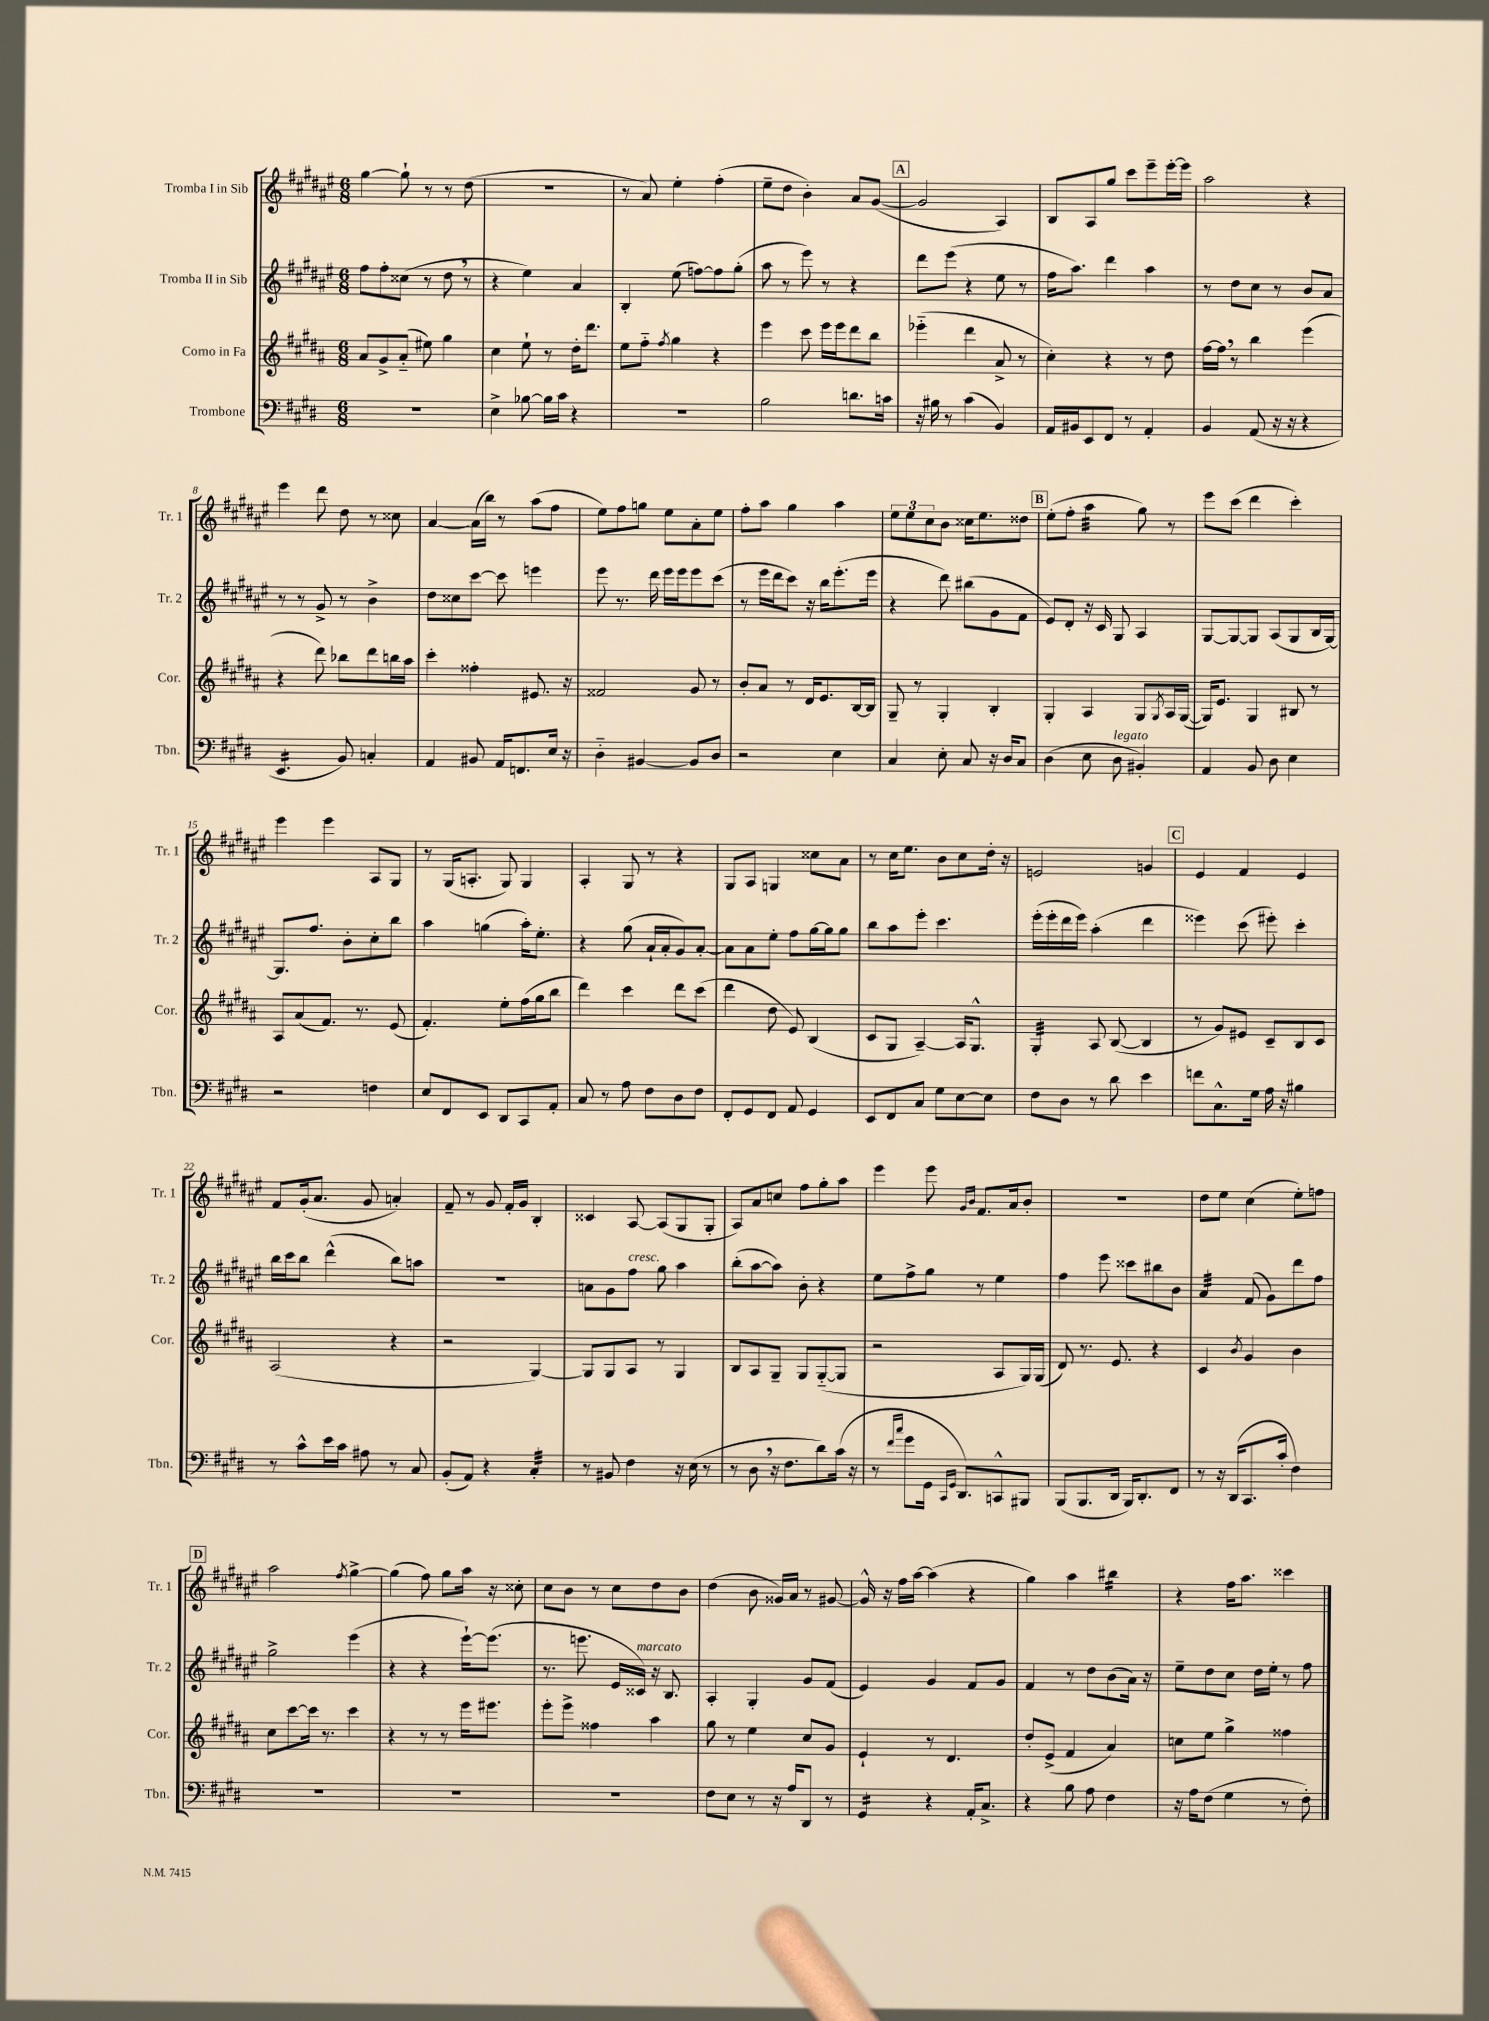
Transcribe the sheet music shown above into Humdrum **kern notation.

**kern	**kern	**kern	**kern
*staff4	*staff3	*staff2	*staff1
*clefF4	*clefG2	*clefG2	*clefG2
*k[f#c#g#d#]	*k[f#c#g#d#a#]	*k[f#c#g#d#a#e#]	*k[f#c#g#d#a#e#]
*M6/8	*M6/8	*M6/8	*M6/8
2.r	8a#/L	8ff#\L	[4gg#\
.	8g#^/	8ff#'\	.
.	(8a#'~/J	(8cc##\J	8gg#`\]
.	8ee#\)	8r	8r
.	4gg#\	8dd#\	8r
.	.	8r	(8dd#\
=	=	=	=
4E^\	4cc#\	4r	2.r
[8B-\	8ee`\	4ee#\)	.
16B-\]LL	8r	.	.
16c#\JJ	.	.	.
4r	16dd#'\LK	4a#/	.
.	8.ddd#\J	.	.
=	=	=	=
2.r	8ee\L	4B'/	8r
.	8ff#'~\J	.	8a#/)
.	8qff#/	.	.
.	4gg#\	(8ee#\	4ee#'\
.	.	[8ff\L)	.
.	4r	8ff\]	(4ff#'\
.	.	(8gg#'\J	.
=	=	=	=
2B\	4eee\	8aa#\	8ee#~\L
.	.	8r	8dd#\J
.	8ccc#\	8eee#\)	4b'\)
.	16eee\LL	8r	.
.	16eee\J	.	.
8.d\L	8ddd#\	4r	8a#/L
.	8bb\J	.	([8g#/J
16c\Jk	.	.	.
=	=	=	=
16r	(4eee-'~\	8ddd#\L	2g#/]
16B#\	.	.	.
8r	.	(8eee#\J	.
(4c#\	4ddd#\	4r	.
4BB/)	8a#^/	8ee#\	4A#/)
.	8r	8r	.
=	=	=	=
16AA/LL	4cc#'\)	16ff#\LK	8B/L
16BB#/J	.	8.aa#\J)	.
8EE/	.	.	8A#/
8FF#/J	4r	4ddd#\	8gg#/J
8r	.	.	8ccc#\L
4AA'/	8r	4aa#\	8eee#~\
.	8dd#\	.	[16eee#'\L
.	.	.	16eee#\]JJ
=	=	=	=
4BB/	[16ff#\LL	8r	2aa#\
.	16ff#\]JJ	.	.
.	8r	8dd#\L	.
(8AA/	4bb\	8cc#\J	.
16r	.	8r	.
16r	.	.	.
4r	(4eee\	8b/L	4r
.	.	8a#/J	.
=	=	=	=
4.EE/	4r	8r	4eee#\
.	.	8r	.
.	8ddd#\)	8g#^/	8ddd#\
8BB/)	8bb-\L	8r	8dd#\
4C'/	8ddd#\	4b^\	8r
.	16bb\L	.	8cc##\
.	16aa#\JJ	.	.
=	=	=	=
4AA/	4ccc#'\	8dd#\L	[4a#/
.	.	8cc##\	.
8BB#/	4ff##'\	[8ccc#\J	(16a#\]LL
.	.	.	16bb\JJ)
16AA/LK	.	8ccc#\]	8r
8.FF/	.	.	.
.	8.e#/	4eee\	(8aa#\L
16E/Jk	.	.	8ff#\J
16r	16r	.	.
=	=	=	=
4D#'~\	2f##/	8eee#\	8ee#\L)
.	.	8.r	8ff#\
[4BB#/	.	.	8gg\J
.	.	16ddd#\	.
.	.	16eee#\LL	8ee#\L
.	.	16eee#\J	.
8BB#/]L	8g#/	8eee#\	8a#'\
8D#/J	8r	(8ccc#\J	8ee#\J
=	=	=	=
2r	8b'/L	8r	8ff#'\L
.	8a#/J	16eee#\LL	8aa#\J
.	.	16ddd#\J	.
.	8r	8ccc#\J)	4gg#\
.	16d#/LK	16r	.
.	8.e/	16bb\LK	.
4E\	.	(8.eee#'\	4aa#\
.	[16B/L	.	.
.	16B/]JJ	16eee#\Jk	.
=	=	=	=
4C#/	8G#~/	4r	12ee#\L
.	.	.	12ee#\
.	8r	.	.
.	.	.	12cc#\
8E'\	4G#'/	8ddd#\)	8b\J
8C#/	.	(8bb#\L	16cc##\LK
.	.	.	8.ee#\
16r	4B'/	8g#\	.
16D#/LK	.	.	.
8C#/J	.	8f#\J	8dd##\J
=	=	=	=
(4D#\	4G#'/	8e#/L)	(8ee#'\L
.	.	8d#'/J	8ff#'\J
8E\	4A#/	16r	4aa#\
.	.	16c#/	.
8D#\	.	8G#/	.
4BB#'/)	8G#/L	4A#/	8gg#\)
.	8qG#/	.	.
.	16A#/L	.	8r
.	([16G#/JJ	.	.
=	=	=	=
4AA/	16G#/]LK)	[8G#/L	8eee#\L
.	8.e/J	.	.
.	.	8G#/_	(8ccc#\J
8BB/	4G#/	8G#/]J	4ddd#\
8D#\	.	(8A#/L	.
4E\	8B#/	8G#/	4ccc#'\)
.	8r	16B/L	.
.	.	[16G#/JJ)	.
=	=	=	=
2r	8A#/L	8.G#/]L	4eee#\
.	(8a#/	.	.
.	.	8.ff#/J	.
.	8.f#/J)	.	4eee#\
.	.	8b'\L	.
.	8.r	.	.
4F\	.	8cc#'\	8A#/L
.	(8e/	8bb\J	8G#/J
=	=	=	=
8E/L	4.f#'/)	4aa#\	8r
8FF#/	.	.	(16G#/LK
.	.	.	8.A'/J
8EE/J	.	(4gg\	.
8DD#/L	8ee'\L	.	8G#/)
8CC#/	(16ff#\L	16aa#'\LK)	4G#/
.	16gg#\J	8.ee#'\J	.
8AA'/J	8bb\J	.	.
=	=	=	=
8C#/	4ddd#\)	4r	4A#'/
8r	.	.	.
8A\	4ccc#\	(8gg#\	8G#/
8F#\L	.	16a#`/LL	8r
.	.	16a#'/J	.
8D#\	8ddd#\L	8g#/)	4r
8F#\J	(8ccc#\J	[8a#'/J	.
=	=	=	=
8FF#'/L	4ddd#\	8a#\]L	8G#/L
8GG#/	.	8a#\	8A#/J
8FF#/J	8dd#\	8ee#'\J	4G/
8AA/	8e/)	8ff#\L	.
4GG#/	(4B/	[16gg#\L	8cc##\L
.	.	16gg#\]J	.
.	.	8gg#\J	8a#\J
=	=	=	=
8EE/L	8c#/L	8bb\L	8r
8FF#/	8G#/J	8aa#\	16cc#\LK
.	.	.	8.ee#\J
8C#/J	[4A#~/)	8eee#'\J	.
8G#\L	.	4.ccc#\	8b\L
[8E\	16A#/]LK	.	8cc#\
.	8.G#^^/J	.	.
8E\]J	.	.	16dd#'\Jk
.	.	.	16r
=	=	=	=
8F#\L	4G#'/	(16eee#'\LL	2e/
.	.	16eee#'\	.
8D#\J	.	16ddd#\	.
.	.	16eee#\JJ)	.
8r	8A#/	(4aa#'\	.
8d#\	([8B/	.	.
4e\	4B/]	4ddd#\	4g/
=	=	=	=
8f\L	8r	4eee##\)	4e#/
8.C#^^\	8g#/L)	.	.
.	8e#/J	(8ccc#\	4f#/
16G#\Jk	.	.	.
16A\	8c#~/L	8eee#'\)	.
16r	.	.	.
4B#\	8B/	4ccc#'\	4e#/
.	8c#/J	.	.
=	=	=	=
8r	(2A#/	16bb\LL	8f#/L
.	.	16ccc#\J	.
8c#^^\L	.	8bb\J	(16g#'/k
.	.	.	8.a#/J
16e\L	.	(4ddd#^^\	.
16c#\JJ	.	.	.
8A#\	.	.	8g#/
8r	4r	8bb\L)	4a'/)
8C#/	.	8aa\J	.
=	=	=	=
(8BB'/L	2r	2.r	8f#~/
8AA/J)	.	.	8r
4r	.	.	8g#/
.	.	.	16f#'/LL
.	.	.	16g#/JJ
4C#'/	[4G#/)	.	4B'/
=	=	=	=
8r	8G#/]L	8a\L	4c##/
8BB#/	8G#/	8g#\	.
4F#\	8A#/J	8ff#\J	[8A#/
.	8r	8gg#\	(8A#/]L
16r	4G#/	4aa#\	8G#/
(16E\	.	.	.
8r	.	.	8G#'/J
=	=	=	=
8r	8B/L	(8bb'\L	8A#/L)
8D#\	8A#/	[8aa#\	8a#/
16r	8G#~/J	8aa#\]J)	8cc/J
8.F#\L	.	.	.
.	8G#/L	8b'\	8ff#\L
8d#\)	([8G#'~/	4r	8gg#'\
(16c#\Jk	8G#/]J	.	8aa#\J
16r	.	.	.
=	=	=	=
8r	2r	8ee#\L	4eee#\
16qqf#/LL	.	.	.
16qqcc#/JJ	.	.	.
8g#\L	.	8ff#^\	.
16GG#\Jk	.	8gg#\J	8eee#\
16qqCC#/LL	.	.	.
16qqGG#/JJ	.	.	.
8.DD#/L)	.	.	.
.	.	.	16qqg#/LL
.	.	.	16qqb/JJ
.	.	8r	8.f#/L
8CC^^/	8A#/L	4ee#\	.
.	.	.	16a#/k
8BBB#/J	16G#/L)	.	8b'/J
.	(16G#/JJ	.	.
=	=	=	=
(8BBB/L	8d#/)	4ff#\	2.r
8.BBB/	8.r	.	.
.	.	8eee#\	.
16DD#/Jk	8.e/	.	.
16BBB/LK)	.	8ccc##\L	.
8.DD#'/	.	.	.
.	4r	8bb#\	.
8FF#/J	.	8b\J	.
=	=	=	=
8r	4c#/	4a#/	8dd#\L
16r	.	.	8ee#\J
(16DD#/LK	.	.	.
.	8qb/	.	.
8.CC#/	4g#/	(8f#/	(4cc#\
.	.	8g#\L)	.
16c#'/Jk	.	.	.
4F#\)	4b\	8ddd#\	8ee#'\L)
.	.	8ff#\J	8ff\J
=	=	=	=
2.r	8cc#\L	2gg#^\	2aa#\
.	[8ccc#\	.	.
.	16ccc#\]Jk	.	.
.	8.r	.	.
.	.	.	8qff#/
.	4ccc#\	(4eee#\	[4gg#^\
=	=	=	=
2.r	4r	4r	(4gg#\]
.	8r	4r	8ff#\)
.	8r	.	8gg#\L
.	16eee\LK	[16eee#`\LK)	16aa#\Jk
.	8.eee#\J	(8.eee#\]J	16r
.	.	.	8cc##'\
=	=	=	=
2.r	8eee'\L	8.r	8cc#\L
.	8eee^\J	.	8b\J
.	.	8.eee\	.
.	4ff##\	.	8r
.	.	16e#/LL	8cc#\L
.	.	16c##/JJ)	.
.	4aa#\	16r	8dd#\
.	.	8.B/	.
.	.	.	8b\J
=	=	=	=
8F#\L	8gg#\	4A#'/	(4dd#\
8E\J	8r	.	.
8r	4ee\	4G#'/	8b\
16r	.	.	16g##/LL)
16A/LK	.	.	16a#/JJ
8DD#/J	8cc#/L	8g#/L	8r
8r	8g#/J	(8f#/J	[8g#/
=	=	=	=
4GG#/	4e`/	4e#/)	16g#^^/]
.	.	.	16r
.	.	.	16ff#\LL
.	.	.	[16aa#\JJ
4r	8r	4g#/	(4aa#\]
.	4.d#/	.	.
16AA'/LK	.	8f#/L	4r
8.C#^/J	.	.	.
.	.	8g#/J	.
=	=	=	=
4r	8dd#'/L	4f#/	4gg#\)
.	(8e^/J	.	.
8B\	4f#/	8r	4aa#\
8A\	.	8dd#\L	.
4F#\	4a#/)	(8b\	4bb#\
.	.	16a#\Jk)	.
.	.	16r	.
=	=	=	=
16r	8cc\L	8ee#~\L	4r
16A\LK	.	.	.
(8F#\J	8ee\J	8dd#\	.
4G#\	4gg#^\	8cc#\J	16ff#\LK
.	.	.	8.aa#\J
.	.	16dd#\LL	.
.	.	16ee#'\JJ	.
8r	4ff##\	8r	4ccc##\
8F#'\)	.	8ff#\	.
==	==	==	==
*-	*-	*-	*-
